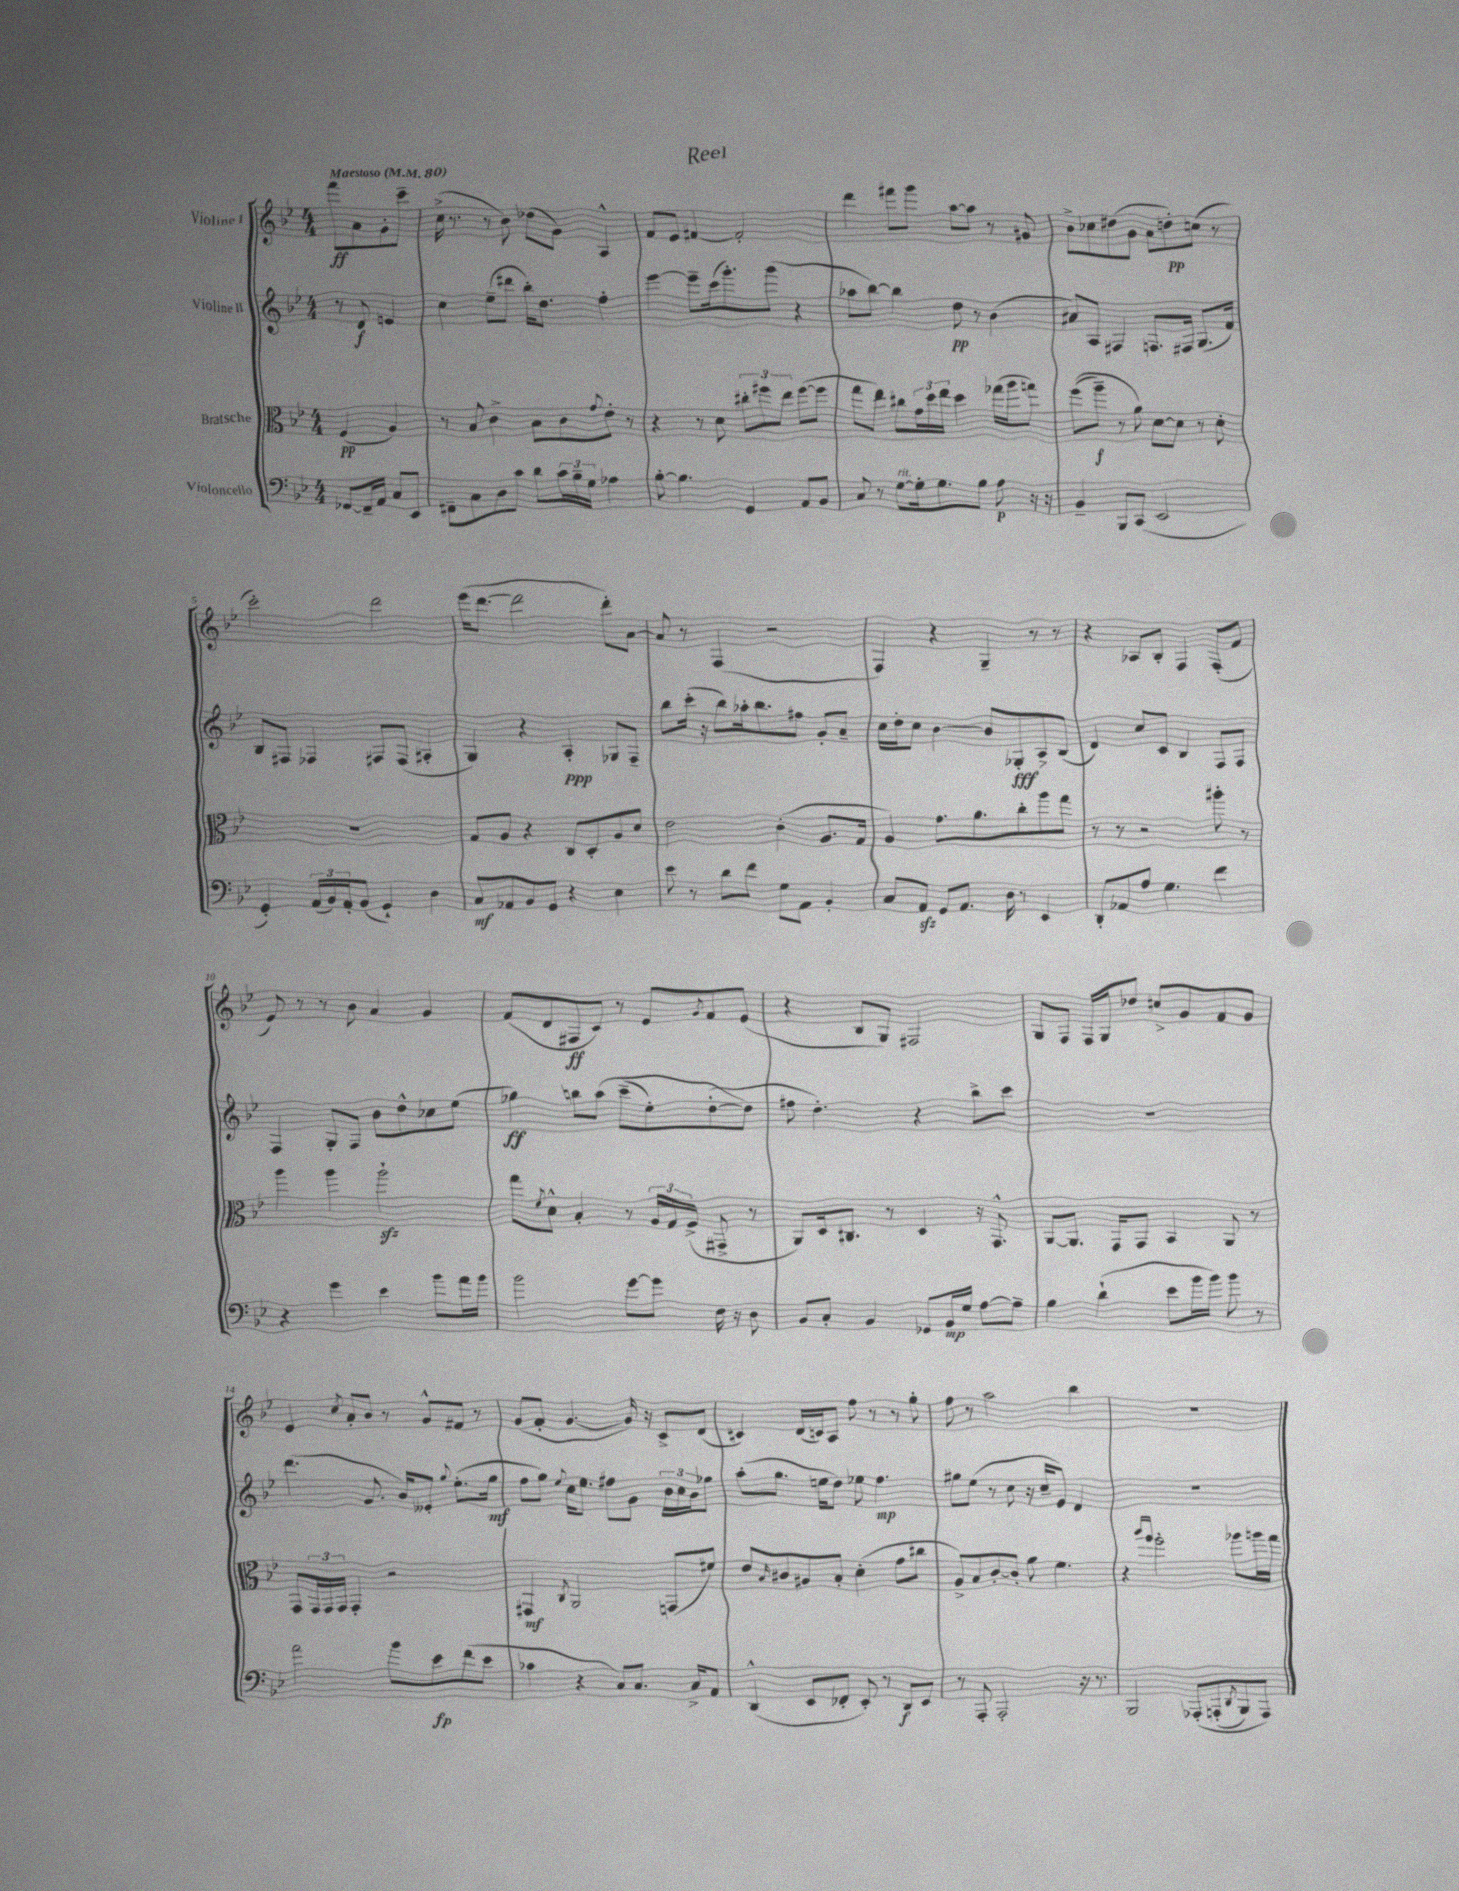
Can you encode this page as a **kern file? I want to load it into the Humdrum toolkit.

**kern	**kern	**kern	**kern
*staff4	*staff3	*staff2	*staff1
*clefF4	*clefC3	*clefG2	*clefG2
*k[b-e-]	*k[b-e-]	*k[b-e-]	*k[b-e-]
*M4/4	*M4/4	*M4/4	*M4/4
*MM80	*MM80	*MM80	*MM80
[8FF-	(4F	8r	8fff
16FF-~]	.	8d	8a
16AA	.	.	.
8C	4A)	4e	8g'
8EE-	.	.	8ccc~
=	=	=	=
8FF#~	8r	4cc	(16cc^
.	.	.	8.r
8C	8B-	.	.
8D	4c^	(8ee-~	8r
8c	.	8ddd#	8b-)
8d	8B-	16bb-')	(8dd-
.	.	8.dd	.
24c	8c	.	8g)
24B-~	.	.	.
24G	.	.	.
.	8qqg	.	.
4A-	8e-'	4ff'	4A^^
.	8r	.	.
=	=	=	=
[8B-'	4r	[4eee-	8f
4.B-]	.	.	8e-
.	8r	8eee-~]	[4f#
.	8d	(16ccc	.
.	.	8.ggg')	.
4GG	12cc#'	.	2f#']
.	12ff#	.	.
.	.	(8ggg	.
.	12ee-	.	.
8AA	([8ff#	4r	.
8BB-	8ff#]	.	.
=	=	=	=
8C	8gg	8aa-	4ddd
8r	8ee-)	[8bb-)	.
[8G	8cc#	4bb-]	8fff#
16G']	24g	.	8ggg
.	24dd	.	.
8.G	.	.	.
.	24ee-	.	.
.	4dd	8dd	[8aa
8B-	.	8r	8aa]
8A	(16gg-	(4b-	8r
.	16aa	.	.
16r	8gg)	.	8g#
16r	.	.	.
=	=	=	=
4BB-~	&((8ff	8a#)	8b-^
.	8aa~)	8A	8cc-
8BBB-	8r	4F#	(8dd#
(8CC	8a&)	.	8g
2EE-	[8d	8.F	8a
.	8d]	.	8dd')
.	.	16F#	.
.	8r	(8.G	(8cc
.	8d'	.	8r
.	.	16f)	.
=	=	=	=
4GG')	1r	8B-	2ccc')
.	.	8F#	.
(24AA	.	4F-	.
24BB-)	.	.	.
24AA'	.	.	.
(8BB-	.	.	.
4GG`)	.	8F#	2ddd
.	.	(8F#	.
4D	.	4A#'	.
=	=	=	=
8C	8G	4G)	(16eee-
.	.	.	[8.ddd
8AA-	8A	.	.
8BB-	4r	4r	2ddd]
8GG	.	.	.
4r	8C	4A'	.
.	8D'	.	.
4E-	8A	8G-	8ddd')
.	8d	8F~	[8a
=	=	=	=
8e-	2e-	8bb-	8a]
8r	.	(16ccc'	8r
.	.	16r	.
8d	.	8bb-)	(4F
8f	.	16aa-'	.
.	.	8.bb-	.
8G	(4c'	.	2r
8AA	.	8ff#	.
4BB-'	8.A	8g'	.
.	.	8a~	.
.	16G	.	.
=	=	=	=
8C	4A)	16cc	4F)
.	.	16dd'	.
8AA	.	8cc	.
8GG	8.g	[4b-	4r
8.AA	.	.	.
.	8.a	.	.
.	.	8b-]	4G~
16D	.	.	.
8r	8cc'	8G-'	.
4EE-	8aa	8A^	8r
.	8gg	(8B-	8r
=	=	=	=
8DD'	8r	4d)	4r
8AA-	8r	.	.
8A	2r	8cc	8A-
4.G	.	8c	8B-'
.	.	4B-	4F
4f	8aa#'	8F	(8F'
.	8r	8F	8f
=	=	=	=
4r	4aa	4F	8e-)
.	.	.	8r
4g	4aa	8G'	8r
.	.	8F	8b-
4e-	2aa`	8b-	4a
.	.	8dd^^	.
8b-	.	8cc-	4g
16a	.	(8ee-	.
16b-	.	.	.
=	=	=	=
2b-	8gg	4gg-)	(8f
.	8qf	.	.
.	8d^^	.	8d
.	4B-'	8bb	8F#
.	.	&(8aa	8c)
[8g	8r	(8ccc~	8r
8g]	24A	8ee-')	8e-
.	24G	.	.
.	(24F^	.	.
.	.	.	8qg
16F	8GG#^	([8dd'	8f
16r	.	.	.
8D	8r	8dd]&)	(8e-
=	=	=	=
8BB-	8AA)	8ff#	4r
8C'	16D	4.dd')	.
.	8.C#	.	.
4BB-	.	.	8B-
.	8r	.	8G)
8GG-	4D	4r	2F#
16BB-	.	.	.
16G	.	.	.
[8A	16r	8bb-^	.
.	8.GG^^	.	.
8A~]	.	8ccc	.
=	=	=	=
4B-	[8AA	1r	8G
.	8.AA]	.	8F
(4d`	.	.	16F
.	16GG	.	16G
.	8GG	.	8dd-
8e-	4BB-	.	8cc#^
16b-	.	.	8g
16b-)	.	.	.
8b-	8AA	.	8f
8r	8r	.	8g
=	=	=	=
2a	8GG	(4.ddd	4e-
.	24GG	.	.
.	24GG	.	.
.	24GG	.	.
.	.	.	8qcc
.	4GG'	.	8a'
.	.	8.g	8b-
8b-	2r	.	8r
.	.	16b-)	.
8e-	.	8e--'	8g^^
.	.	8qqgg	.
(8f	.	(8.ee-'	8f#
8e-	.	.	8r
.	.	16gg	.
=	=	=	=
4c-	4GG#	8ff	(8g
.	.	8gg)	8f'
.	8qC	8qqee-	.
4r	2AA	16cc	[4.g
.	.	8.ee-	.
8C)	.	8ff#	.
8.C	.	8g	16g])
.	.	.	16r
.	(8GG	24b-	8c^
.	.	24cc	.
16C^	.	.	.
.	.	24b-	.
8AA	8f#)	8gg-	(8d
=	=	=	=
(4DD^^	8e-	(8aa'	4c#)
.	16qqB-	.	.
.	8c#	8.gg	.
8EE-	8A#	.	(16d
.	.	16ee	16c)
8FF-'	8B-'	8dd)	8A
8EE-')	(4d'	8ee-	8ff
8r	.	4.ff	8r
8DD	8g	.	8r
8EE-	8cc#	.	8gg'
=	=	=	=
8r	8A^)	8gg#	8ff
8AAA'	8B-	(8ee-	8r
2AAA'	[8c'	8r	2aa
.	8c']	8cc	.
.	8a	16r	.
.	.	16cc~	.
.	4.f	8e-)	.
16r	.	4d	4bb-
8.r	.	.	.
=	=	=	=
2BBB-	4r	1r	1r
.	16qqaa	.	.
.	16qqff	.	.
.	2ff'	.	.
&(8AAA-'	.	.	.
(8AAA'	.	.	.
8qDD	.	.	.
8BBB-)	8aa-	.	.
8AAA&)	16aa	.	.
.	16gg	.	.
==	==	==	==
*-	*-	*-	*-
